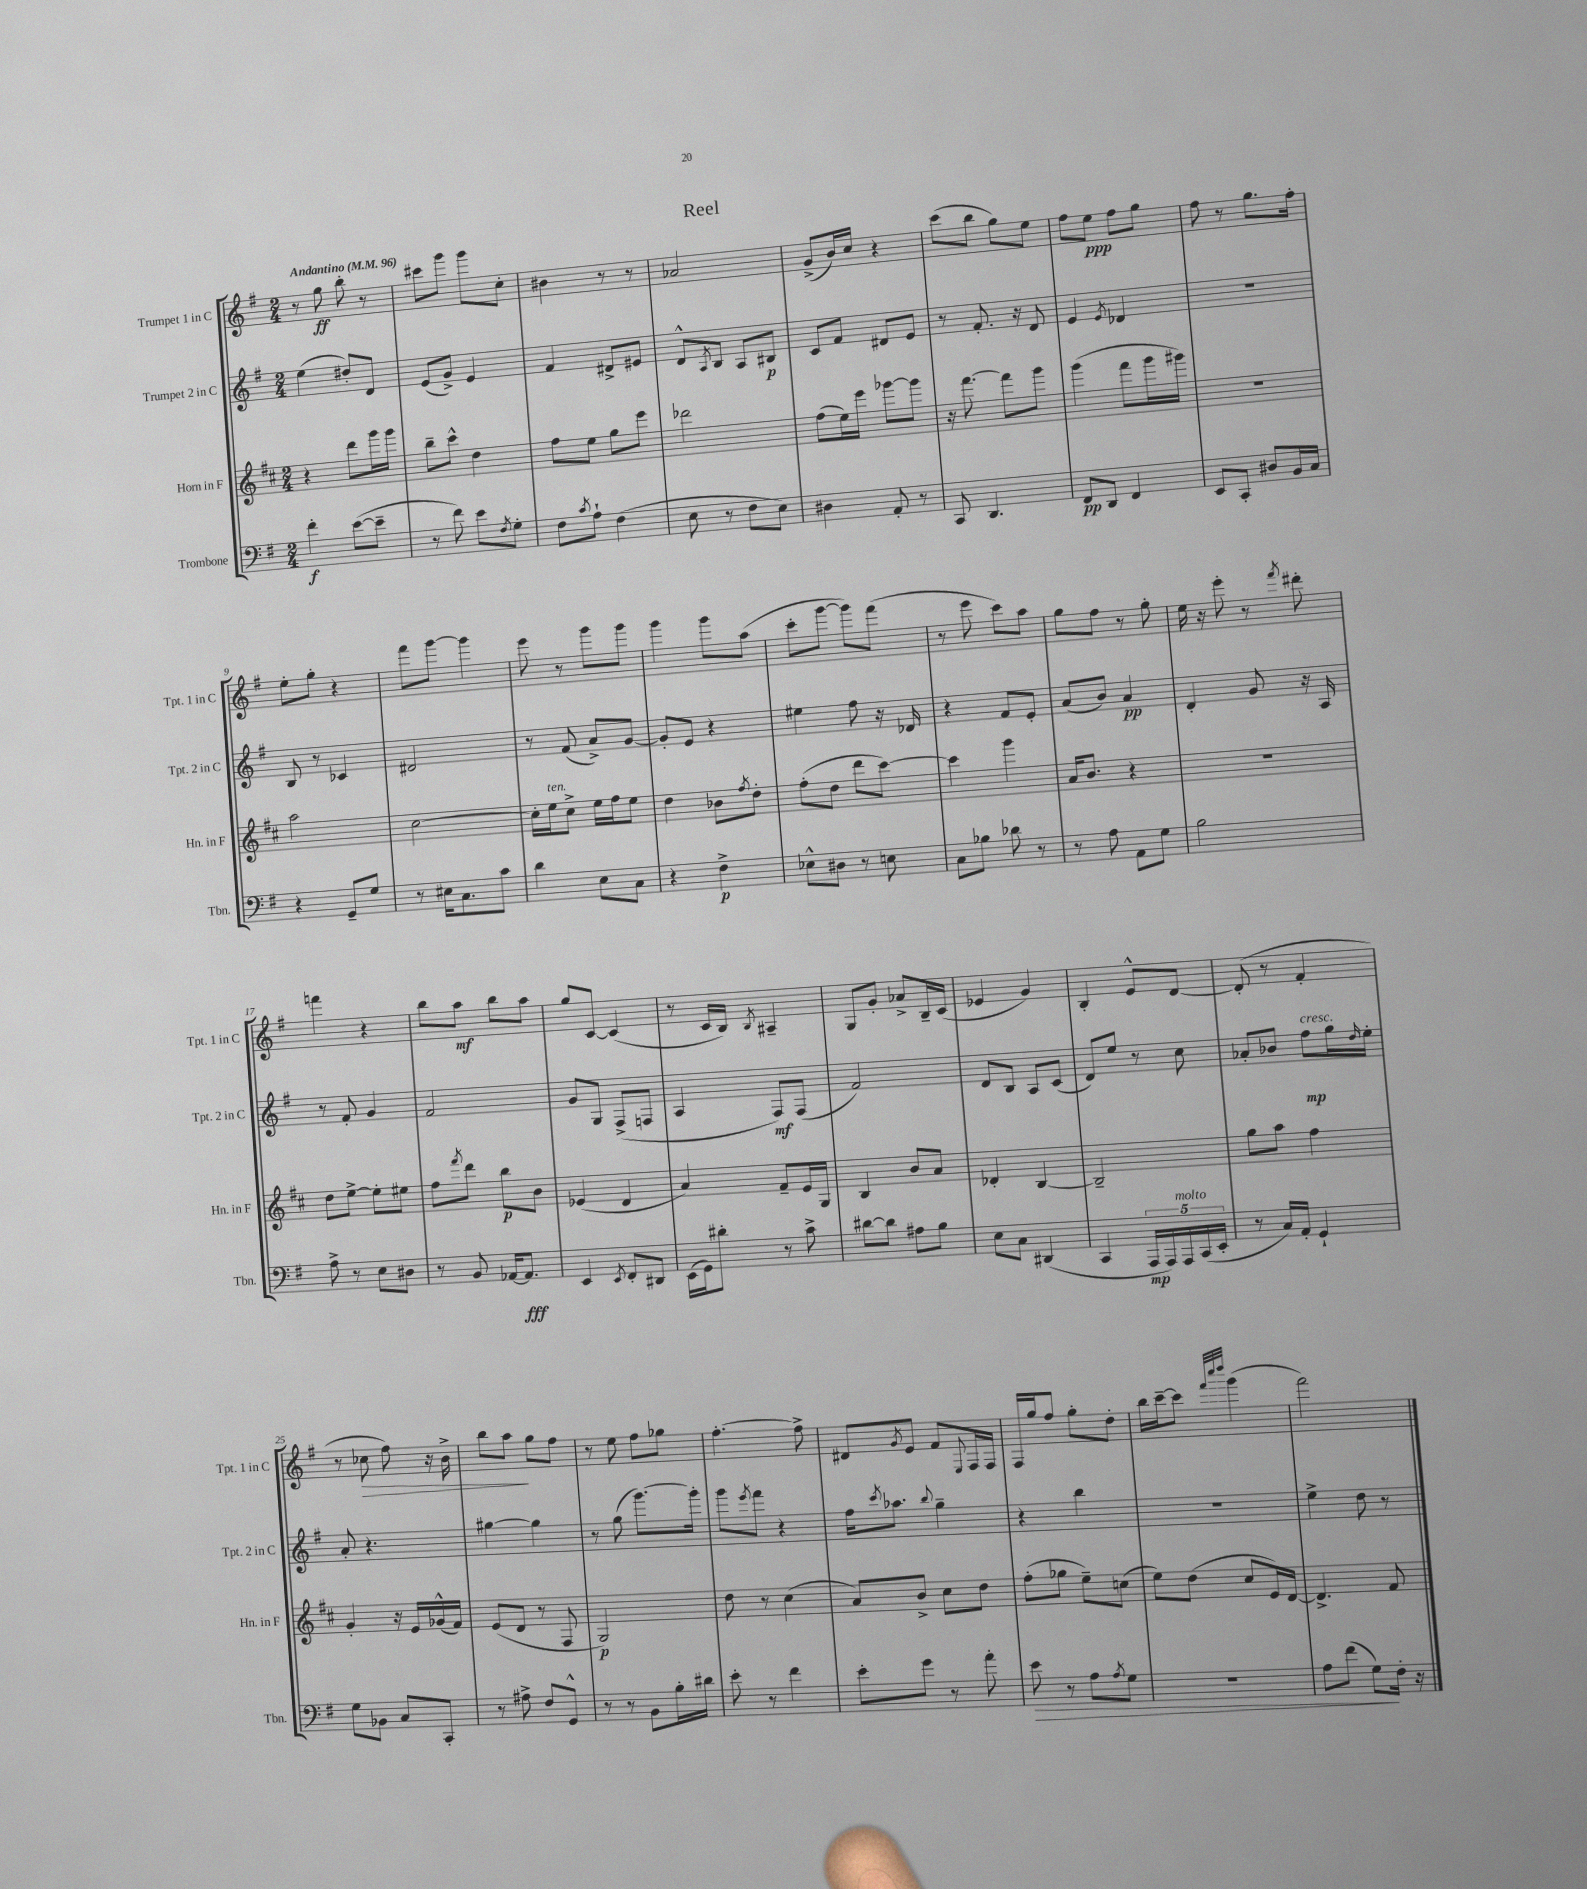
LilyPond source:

\header { title = "Reel" }
<<
\new StaffGroup <<
\new Staff = "s0" \with { instrumentName = "Trumpet 1 in C" shortInstrumentName = "Tpt. 1 in C" } {
    \clef treble \key g \major \numericTimeSignature \time 2/4 \tempo "Andantino" 4 = 96
    r8 g''8\ff b''8-. r8 |
    cis'''8 g'''8 g'''8 c''8-. |
    bis'4 r8 r8 |
    aes'2 |
    g'8->( b'16) c''16 r4 |
    c'''8( b''8 g''8) e''8 |
    fis''8 e''8\ppp fis''8 g''8 |
    fis''8 r8 g''8. fis''16-. |
    e''8-. g''8-. r4 |
    fis'''8 g'''8~ g'''4 |
    e'''8 r8 g'''8 g'''8 |
    g'''4 g'''8 a''8( |
    c'''8-. g'''8~ g'''8) fis'''8( |
    r8 e'''8 c'''8) a''8 |
    g''8 fis''8 r8 g''8-. |
    e''16 r16 e'''8-. r8 \acciaccatura { fis'''8 } dis'''8-. |
    f'''4 r4 |
    b''8 a''8\mf b''8 a''8 |
    g''8 c'8~ c'4( |
    r8 c'16 b16) \acciaccatura { b8 } ais4-- |
    g8 g'8-. aes'8-> b16-- c'16( |
    ees'4 g'4) |
    b4-. e'8-^ d'8~ |
    d'8-.( r8 fis'4-. |
    r8 ces''8\> fis''8) r16 b'16-> |
    b''8 a''8\! g''8 fis''8 |
    r8 e''8 fis''8 ges''8 |
    fis''4.~-. fis''8-> |
    dis'8 \acciaccatura { g'8 } e'8 fis'8 \appoggiatura { e8 } fis16 fis16 |
    fis16 g''16 fis''8 g''8-. d''8-. |
    b''16 c'''16~-- c'''8 \grace { fis'''32 c''''32 d''''32 } g'''4( |
    fis'''2) \bar "|." |
}
\new Staff = "s1" \with { instrumentName = "Trumpet 2 in C" shortInstrumentName = "Tpt. 2 in C" } {
    \clef treble \key g \major \numericTimeSignature \time 2/4
    e''4( dis''8-.) d'8 |
    e'8( g'8->) e'4 |
    fis'4 dis'8-> eis'8 |
    d'8-^ \acciaccatura { a8 } b8 a8 bis8\p |
    c'8 fis'8 dis'8 e'8 |
    r8 fis'8.-. r16 d'8 |
    e'4 \acciaccatura { e'8 } des'4 |
    r2 |
    b8 r8 ces'4 |
    dis'2 |
    r8 fis'8( a'8->) g'8~ |
    g'8-. e'8 r4 |
    eis''4 fis''8 r16 des'16 |
    r4 fis'8 e'8-. |
    a'8( b'8) a'4\pp |
    d'4-. g'8 r16 a16 |
    r8 fis'8-. g'4 |
    fis'2 |
    g'8 g8 fis8->( f8 |
    a4 fis8\mf) fis8( |
    fis'2) |
    d'8 b8 a8 c'8( |
    d'8) e''8 r8 c''8 |
    aes'8-. bes'8 fis''8\mp^\markup { \italic "cresc." } g''16 \grace { d''16 } e''16-. |
    a'8-. r4. |
    gis''4~ gis''4 |
    r8 g''8( g'''8.~) g'''16-. |
    g'''8 \acciaccatura { e'''8 } fis'''8 r4 |
    fis''16 \acciaccatura { c'''8 } aes''8. \appoggiatura { b''8 } g''4-- |
    r4 b''4 |
    r2 |
    e''4-> d''8 r8 \bar "|." |
}
\new Staff = "s2" \with { instrumentName = "Horn in F" shortInstrumentName = "Hn. in F" } {
    \clef treble \key d \major \numericTimeSignature \time 2/4
    r4 d'''8 g'''16 g'''16 |
    b''8-- cis'''8-^ d''4 |
    fis''8 e''8 g''8 e'''8 |
    des'''2 |
    fis''8( e''16) e'''16 ges'''8~ ges'''8 |
    r16 fis'''8.~ fis'''8 g'''8 |
    g'''4( fis'''8 g'''16 gis'''16) |
    R2 |
    a''2 |
    cis''2~ |
    cis''16-. e''16^\markup { \italic "ten." } cis''8-> e''16 fis''16 e''8 |
    d''4 bes'8 \acciaccatura { fis''8 } d''8-. |
    fis''8-.( d''8 d'''8 cis'''8~) |
    cis'''4 g'''4 |
    a'16 b'8. r4 |
    R2 |
    d''8 e''8~-> e''8-. eis''8 |
    fis''8 \acciaccatura { fis'''8 } d'''8 b''8\p b'8 |
    ees'4( d'4 |
    a'4) fis'8-- e'16 g16 |
    b4 b'8 a'8 |
    des'4-. b4~ |
    b2-- |
    g''8 a''8 fis''4 |
    g'4-. r16 e'16 ges'16-^( fis'16) |
    e'8( d'8 r8 fis8 |
    g2\p) |
    d''8 r8 cis''4( |
    a'8) b'8-> cis''8 d''8 |
    fis''8-.( ges''8 e''8--) c''8( |
    e''8) d''8( cis''8 e'16) d'16~ |
    d'4.-> fis'8 \bar "|." |
}
\new Staff = "s3" \with { instrumentName = "Trombone" shortInstrumentName = "Tbn." } {
    \clef bass \key g \major \numericTimeSignature \time 2/4
    fis'4-.\f e'8~( e'8-- |
    r8 fis'8) e'8 \acciaccatura { fis8 } g8-. |
    fis8 \acciaccatura { c'8 } a8-! fis4( |
    e8 r8 fis8 e8) |
    dis4 a,8-. r8 |
    c,8 d,4. |
    fis,8\pp d,8 fis,4 |
    e,8 c,8-. dis8 b,16 c16 |
    r4 g,8-- g8 |
    r8 eis16 c8. c'8 |
    d'4 e8 c8 |
    r4 fis4->\p |
    ees8-^ dis8 r8 e8 |
    c8 bes8 des'8 r8 |
    r8 a8 a,8 g8 |
    b2 |
    a8-> r8 e8 dis8 |
    r8 b,8 aes,16~ aes,8.\fff |
    e,4 \acciaccatura { e,8 } fis,8-. dis,8 |
    e,16( g,16) dis'8-. r8 c'8-> |
    dis'8~ dis'8 ais8 b8 |
    e8 c8 dis,4( |
    c,4 \tuplet 5/4 { a,,16\mp a,,16) a,,16^\markup { \italic "molto" } c,16( e,16-. } |
    r8 c16) a,16-. g,4-! |
    g8 bes,8 c8 c,8-. |
    r8 ais8-> fis8 g,8-^ |
    r8 r8 b,8 b16-. dis'16 |
    e'8-. r8 fis'4 |
    e'8-. g'8 r8 a'8-. |
    e'8\> r8 a8 \acciaccatura { a8 } g8 |
    r2 |
    a8 fis'8( g8\!) fis16-. r16 \bar "|." |
}
>>
>>
